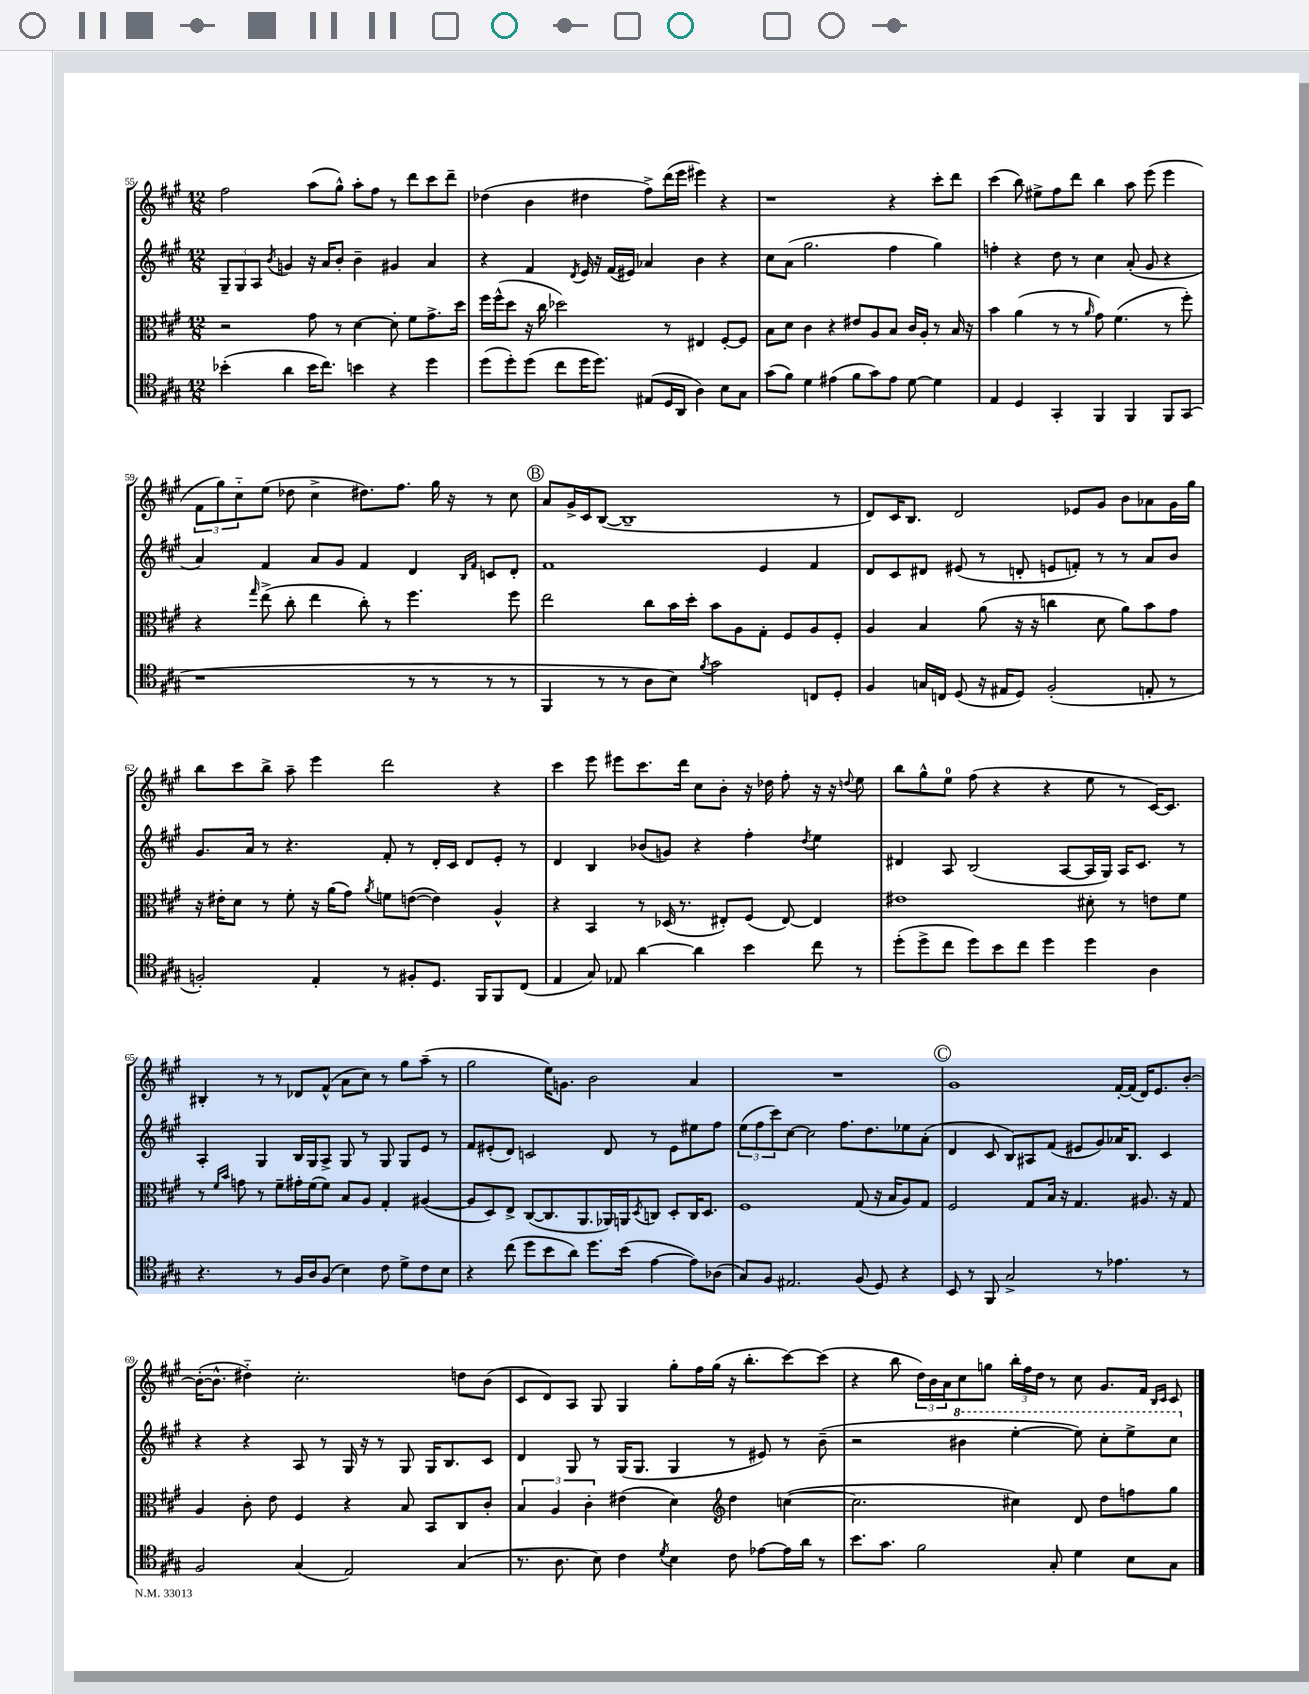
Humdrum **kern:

**kern	**kern	**kern	**kern
*staff4	*staff3	*staff2	*staff1
*clefC4	*clefC3	*clefG2	*clefG2
*k[f#c#g#]	*k[f#c#g#]	*k[f#c#g#]	*k[f#c#g#]
*M12/8	*M12/8	*M12/8	*M12/8
(4b-'	2r	12G#~	2ff#
.	.	12G#	.
.	.	12A	.
.	.	8qb	.
4a	.	4g	.
16b-	8g#	16r	(8aa
8.cc#)	.	16a	.
.	8r	8b'	8gg#^^)
4b	[4d	4b~	8aa'
.	.	.	8ff#
4r	8d']	4g#	8r
.	8f#	.	8ddd
4dd	8.g#^	4a	8ccc#
.	.	.	8ddd~
.	16dd	.	.
=	=	=	=
(8dd	16ff#	4r	(4dd-
.	(16ff#^^	.	.
8dd')	8dd	.	.
(8dd	16r	4f#	4b
.	16cc#	.	.
8cc#	2dd-)	.	.
.	.	8qd	.
16dd	.	16e	4dd#
8.dd)	.	16r	.
.	.	(16f#	.
.	.	16e#)	.
(8E#	.	4a-	8ff#^)
16D	8r	.	(16ddd
16AA	.	.	16eee
4A)	4E#	4b	4eee#)
8B	[8F#'	4r	4r
8G#	8F#]	.	.
=	=	=	=
(8g#	8B	8cc#	1r
8f#)	8d	(8a	.
4d	4c#	2.gg#	.
(4e#	4r	.	.
8f#	8e#	.	.
8g#)	8A	.	.
8e#	8B	4ff#	4r
[8d	16c#	.	.
.	16A'	.	.
4d]	8r	4gg#)	8ccc#'
.	16B	.	8ddd
.	16r	.	.
=	=	=	=
4E	4b	4ff'	(4ccc#
4D	(4a	4r	8bb)
.	.	.	8ee#^
4GG#'	8r	8dd	8ff#
.	8r	8r	8ddd
.	16qqa	.	.
4FF#	8g#)	4cc#	4bb
.	(4.f#	.	.
4FF#	.	(8a'	8aa
.	.	8g#	(8eee
8FF#	8r	4r	4eee
(8GG#	8ff#')	.	.
=	=	=	=
1r	4r	4a)	12f#
.	.	.	12gg#)
.	.	.	12cc#'~
.	16qqgg#	.	.
.	(8ee^	4f#	(8ee
.	8cc#'	.	8dd-
.	4ee	8a	4cc#^
.	.	8g#	.
.	8cc#')	4f#	8.dd#)
.	8r	.	.
.	.	.	8.ff#
8r	4.ff#	4d	.
8r	.	.	16gg#
.	.	.	16r
.	.	16qqB	.
.	.	16qqf#	.
8r	.	8c	8r
8r	8ff#	8d'	8cc#
=	=	=	=
4FF#	2ee	1f#	8a
.	.	.	16g#^
.	.	.	16c#
8r	.	.	([8B
8r	.	.	1B~]
8A	8cc#	.	.
8B)	16b	.	.
.	16dd'	.	.
8qf#	.	.	.
2g#	8b	.	.
.	8A	.	.
.	8G#'	4e	.
.	8F#	.	.
8C	8A	4f#	.
8D'	8F#'	.	8r
=	=	=	=
4F#	4A	8d	8d)
.	.	8c#	16c#
.	.	.	8.B
16G	4B	8d#	.
16C	.	.	.
(8D	.	(8e#	2d
16r	(8a	8r	.
16E#	.	.	.
8D)	16r	8d'	.
.	16r	.	.
(2F#'	4cc	8e	.
.	.	8f')	8e-
.	8d	8r	8g#
.	8a)	8r	8b
8E'	8b	8a	8a-
8r	8g#	8b	16g#
.	.	.	16gg#
=	=	=	=
2F')	16r	8.g#	8bb
.	16e#'	.	.
.	8d	.	8ccc#
.	.	16a	.
.	8r	8r	8bb^
.	8f#'	4.r	8aa~
4E'	16r	.	4eee
.	(16a	.	.
.	8g#)	.	.
.	8qa	.	.
8r	8f	8f#'	2ddd
8F#'	([8e	8r	.
8.D	4e])	16d'	.
.	.	16c#	.
.	.	8d	.
16FF#	.	.	.
8FF#	4A^^	8e'	4r
(8C#	.	8r	.
=	=	=	=
4E	4r	4d	4ccc#
8G#)	4BB	4B	8eee
8E-	.	.	8eee#
[4a	8r	(8b-	8.ccc#
.	(16D-	8g)	.
.	8.r	.	16ddd
4a]	.	4r	8cc#
.	8E#')	.	8b'
4b	(8F#	4ff#'	16r
.	.	.	16dd-
.	[8E#)	.	8ff#'
.	.	8qdd	.
8cc#	4E#]	4ee	16r
.	.	.	16r
.	.	.	8qqdd
8r	.	.	8ee
=	=	=	=
(8dd'	1e#	4d#	8bb
8dd^	.	.	8gg#^^
8cc#	.	8A	8ee
8dd)	.	(2B	(8ff#
8b	.	.	4r
8cc#	.	.	.
4dd	.	.	4r
.	.	[8A	.
4dd	8d#'	16A]	8ee
.	.	16G#)	.
.	8r	16A	8r
.	.	8.c#	.
4A	8e	.	[16c#)
.	.	.	8.c#]
.	8f#	8r	.
=	=	=	=
4.r	8r	4A'	4B#'
.	16qqf#	.	.
.	16qqb	.	.
.	8g	.	.
.	8r	4G#	8r
8r	8f#~	.	8r
16F#	16g#'	16B	8d-
16A	(16f#	16G#	.
(8F#	8f#)	8A^	(8f#^^
4B)	8B	8G#	8a
.	8A	8r	8cc#)
8c#	4G#'	8G#	8r
8d^	.	8G#	8gg#
8c#	([4A#	8e	(8aa~
8B	.	8r	8r
=	=	=	=
4r	8A#]	8f#	2gg#
.	8D)	(8e#'	.
(8cc#	8E^	8d)	.
8dd	([8C#	2c	.
8b	8.C#]	.	16ee)
.	.	.	8.g
8a)	.	.	.
.	8.AA	.	.
8.dd	.	.	2b
.	16AA-)	8d	.
(16b	16AA	.	.
.	8qD	.	.
[4e	8C	8r	.
.	8D'	8e#	.
8e])	16C	8ee#	4a
.	8.D	.	.
(8A-	.	8ff#	.
=	=	=	=
8G#)	1F#	(12ee	1.r
.	.	12ff#	.
8F#	.	.	.
.	.	12ccc#)	.
2.E#	.	[8cc#	.
.	.	2cc#]	.
.	.	8.ff#	.
(8F#	(8G#	.	.
.	.	8.dd	.
8D)	16r	.	.
.	16B	.	.
4r	8A)	8ee-	.
.	8G#	(8a'	.
=	=	=	=
8BB	2F#	4d	1g#
8r	.	.	.
8FF#	.	8c#	.
2G#^	.	8B)	.
.	8G#	8A#	.
.	16B	(8f#	.
.	16r	.	.
.	4.G#	8e#	.
8r	.	8g#)	.
4.e-	.	16a-	[16f#'
.	.	8.B	(16f#]
.	8.A#	.	16d)
.	.	.	8.e
.	.	4c#	.
.	16r	.	.
8r	8G#	.	[8b'
=	=	=	=
2F#	4A	4r	(16b'_
.	.	.	8.b^^]
.	8c#'	4r	4dd#'~)
.	8e	.	.
(4G#	4F#	8A	2.cc#'
.	.	8r	.
2E)	4r	16G#	.
.	.	16r	.
.	.	8r	.
.	8B	8G#	.
.	8BB	16G#	.
.	.	8.B	.
(4G#	8C#	.	8dd
.	8c#'	8c#	(8b
=	=	=	=
8.r	6B	4d	8c#
.	.	.	8d)
.	6A	.	.
8.A	.	.	.
.	.	8G#	8A
.	6c#'	.	.
8B)	.	8r	8G#
4c#	(4e#	(16G#	4G#
.	.	8.G#	.
8qd	.	.	.
4B	4d)	4G#	8gg#'
.	.	.	16ff#
.	.	.	(16gg#
*	*clefG2	*	*
8c#	4dd	8r	16r
.	.	.	8.bb'
[8e-	.	8e#)	.
16e-]	([4cc	8r	[8ccc#)
16a	.	.	.
8r	.	(8b~	(8ccc#]
=	=	=	=
8.b	2.cc]	2r	4r
8.g#	.	.	.
.	.	.	8bb
2f#	.	.	24dd)
.	.	.	24b
.	.	.	24a
.	.	4bb#	8cc#
.	.	.	8gg
.	4cc#)	[4eee'	24bb'
.	.	.	24ff#
.	.	.	24dd
8G#'	.	.	8r
4d	8d	8eee])	8cc#
.	8dd	8ccc#'	8.g#
8B	8ff	8eee^	.
.	.	.	16f#
.	.	.	16qqB
.	.	.	16qqc#
8G#	8gg#	8ccc#	8c#
==	==	==	==
*-	*-	*-	*-
